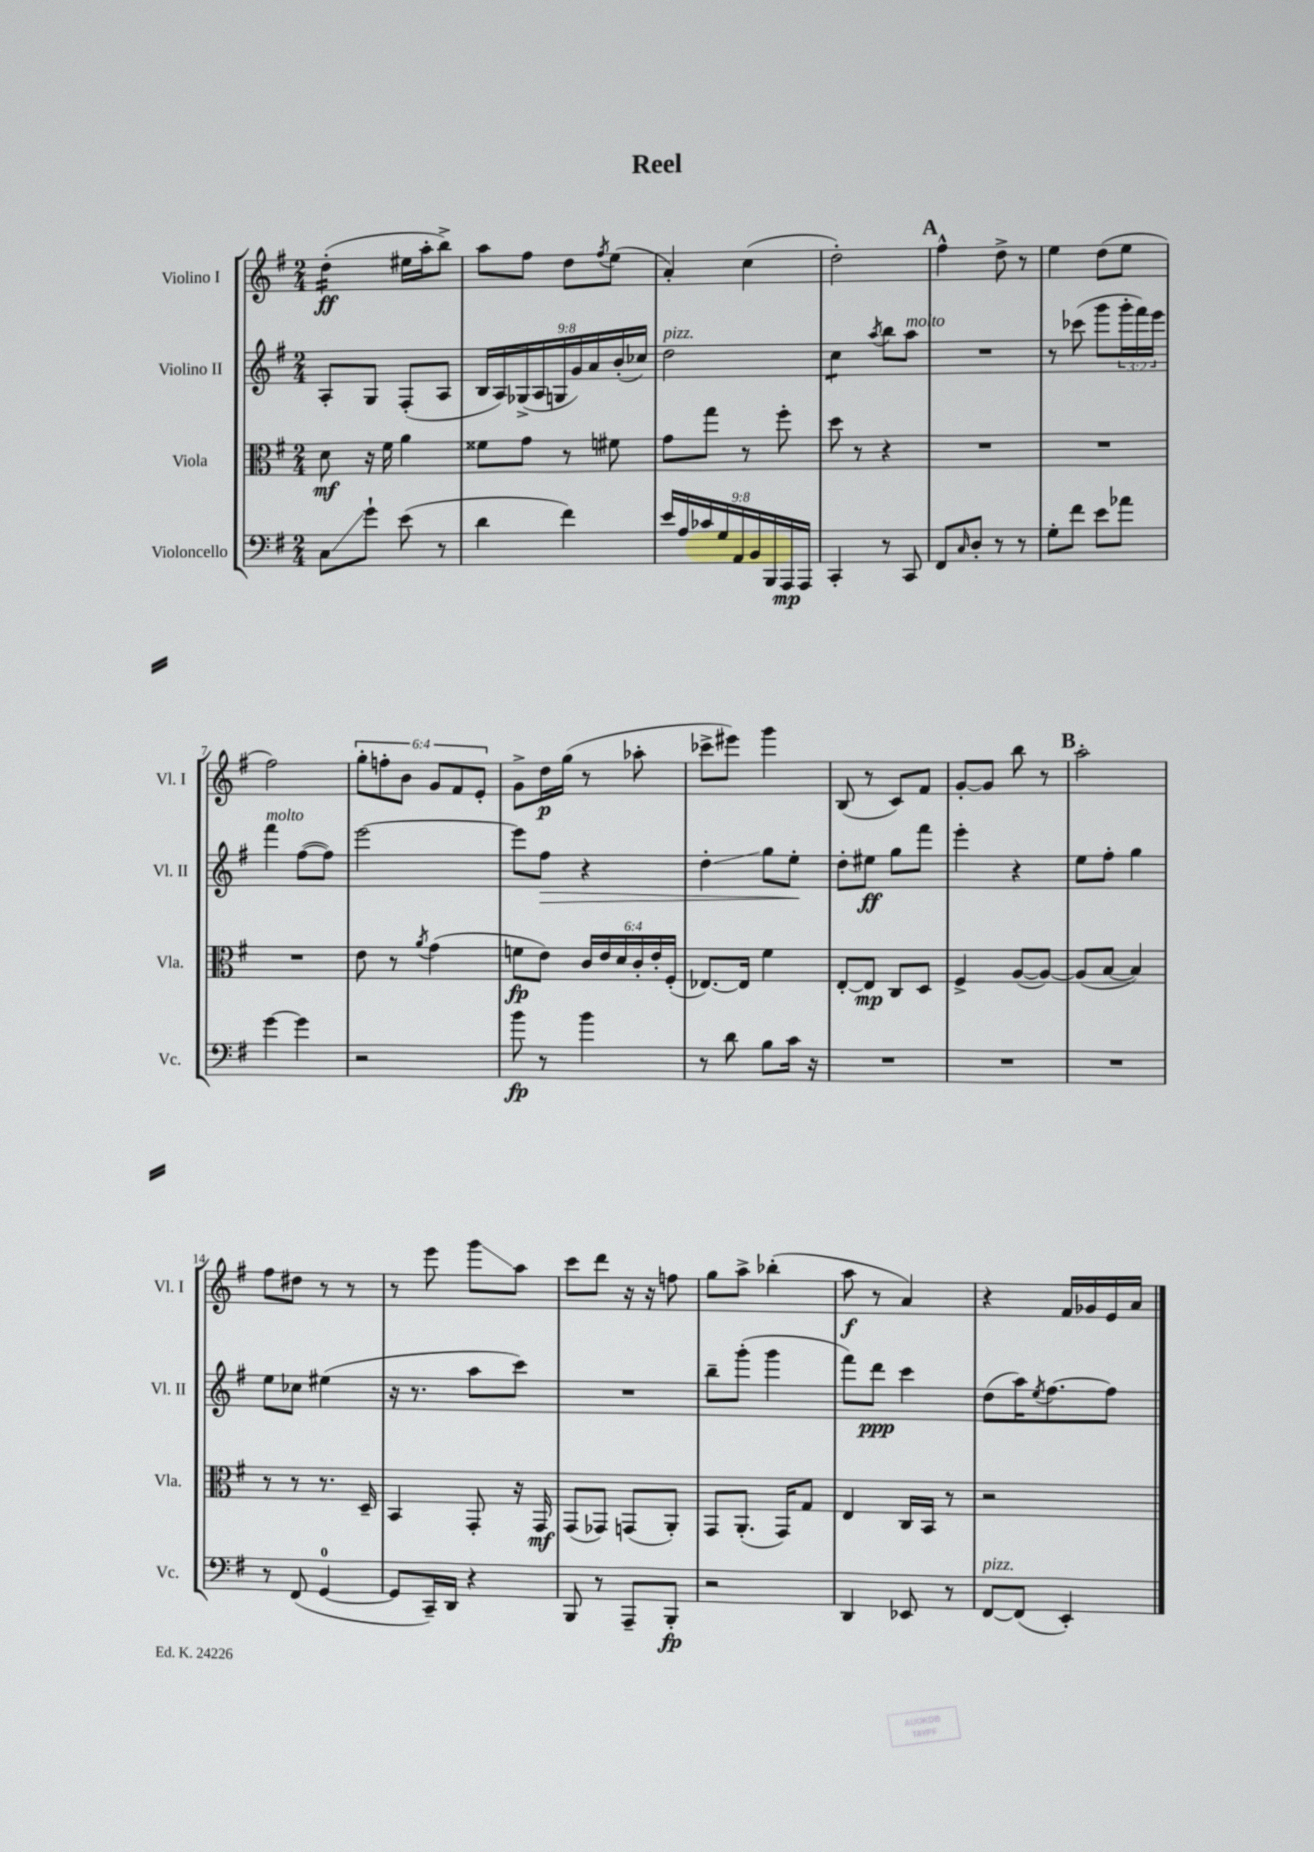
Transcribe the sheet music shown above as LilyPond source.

\header { title = "Reel" }
<<
\new StaffGroup <<
\new Staff = "s0" \with { instrumentName = "Violino I" shortInstrumentName = "Vl. I" } {
    \clef treble \key g \major \numericTimeSignature \time 2/4 \override Staff.TupletNumber.text = #tuplet-number::calc-fraction-text
    d''4:16-.\ff( eis''16 a''16-. b''8->) |
    a''8 fis''8 d''8 \acciaccatura { fis''8 } e''8( |
    a'4-.) c''4( |
    d''2-.) |
    \mark \markup { \bold "A" } fis''4-^ d''8-> r8 |
    e''4 d''8( e''8 |
    fis''2) |
    \tuplet 6/4 { g''8-. f''8-. b'8 g'8 fis'8 e'8-. } |
    g'8-> d''16\p g''16( r8 aes''8-. |
    ces'''8-> eis'''8) g'''4 |
    b8( r8 c'8) fis'8 |
    g'8~-. g'8 b''8 r8 |
    \mark \markup { \bold "B" } a''2-. |
    fis''8 dis''8 r8 r8 |
    r8 e'''8 g'''8\glissando a''8 |
    c'''8 d'''8 r16 r16 f''8 |
    g''8 a''8-> bes''4-.( |
    a''8\f r8 a'4) |
    r4 fis'16 ges'16 e'16 a'16 \bar "|." |
}
\new Staff = "s1" \with { instrumentName = "Violino II" shortInstrumentName = "Vl. II" } {
    \clef treble \key g \major \numericTimeSignature \time 2/4 \override Staff.TupletNumber.text = #tuplet-number::calc-fraction-text
    a8-. g8 fis8-.( a8 |
    \tuplet 9/8 { b16 a16) ges16->( a16 g16 g'16) a'16 b'16-.( ces''16) } |
    d''2^\markup { \italic "pizz." } |
    c''4:8 \acciaccatura { a''8 } b''8 a''8^\markup { \italic "molto" } |
    \mark \markup { \bold "A" } R2 |
    r8 ces'''8( g'''8 \tuplet 3/2 { g'''16-. fis'''16) e'''16 } |
    fis'''4^\markup { \italic "molto" } fis''8~( fis''8) |
    e'''2~ |
    e'''8 fis''8\> r4 |
    d''4-.\glissando g''8 e''8-.\! |
    d''8-. eis''8\ff g''8 fis'''8 |
    e'''4-. r4 |
    \mark \markup { \bold "B" } e''8 fis''8-. g''4 |
    e''8 ces''8 eis''4( |
    r16 r8. a''8 c'''8) |
    R2 |
    b''8-- g'''8-.( g'''4 |
    fis'''8) d'''8\ppp c'''4 |
    d''8( a''16) \acciaccatura { e''8 } fis''8.~ fis''8 \bar "|." |
}
\new Staff = "s2" \with { instrumentName = "Viola" shortInstrumentName = "Vla." } {
    \clef alto \key g \major \numericTimeSignature \time 2/4 \override Staff.TupletNumber.text = #tuplet-number::calc-fraction-text
    d'8\mf r16 fis'16 a'4 |
    fisis'8 g'8 r8 fis'8 |
    g'8 g''8 r8 fis''8-. |
    d''8 r8 r4 |
    \mark \markup { \bold "A" } R2 |
    R2 |
    R2 |
    e'8 r8 \acciaccatura { a'8 } g'4( |
    f'8\fp e'8) \tuplet 6/4 { c'16 e'16 d'16 c'16-. e'16-. fis16-.( } |
    ees8.~) ees16 fis'4 |
    e8~-. e8\mp c8 d8 |
    fis4-> a8~( a8~) |
    \mark \markup { \bold "B" } a8( b8~ b4) |
    r8 r8 r8. d16-- |
    b,4 g,8-. r16 g,16\mf |
    g,8( ges,8) g,8( a,8-.) |
    g,8 a,8.-.( g,16) g8 |
    e4 c16 b,16 r8 |
    r2 \bar "|." |
}
\new Staff = "s3" \with { instrumentName = "Violoncello" shortInstrumentName = "Vc." } {
    \clef bass \key g \major \numericTimeSignature \time 2/4 \override Staff.TupletNumber.text = #tuplet-number::calc-fraction-text
    c8\glissando g'8-! e'8( r8 |
    d'4 fis'4) |
    \tuplet 9/8 { e'16 a16 ces'16 g16 a,16 b,16 b,,16 a,,16\mp a,,16 } |
    c,4-. r8 c,8 |
    \mark \markup { \bold "A" } fis,8 \grace { c16 } d8-. r8 r8 |
    g8-. fis'8 e'8 aes'8 |
    g'4~ g'4 |
    r2 |
    b'8\fp r8 b'4 |
    r8 d'8 b8 c'16 r16 |
    R2 |
    R2 |
    \mark \markup { \bold "B" } R2 |
    r8 fis,8( g,4-0~ |
    g,8 c,16--) d,16 r4 |
    b,,8 r8 a,,8-- b,,8-.\fp |
    r2 |
    d,4 ees,8 r8 |
    fis,8~^\markup { \italic "pizz." } fis,8( e,4-.) \bar "|." |
}
>>
>>
